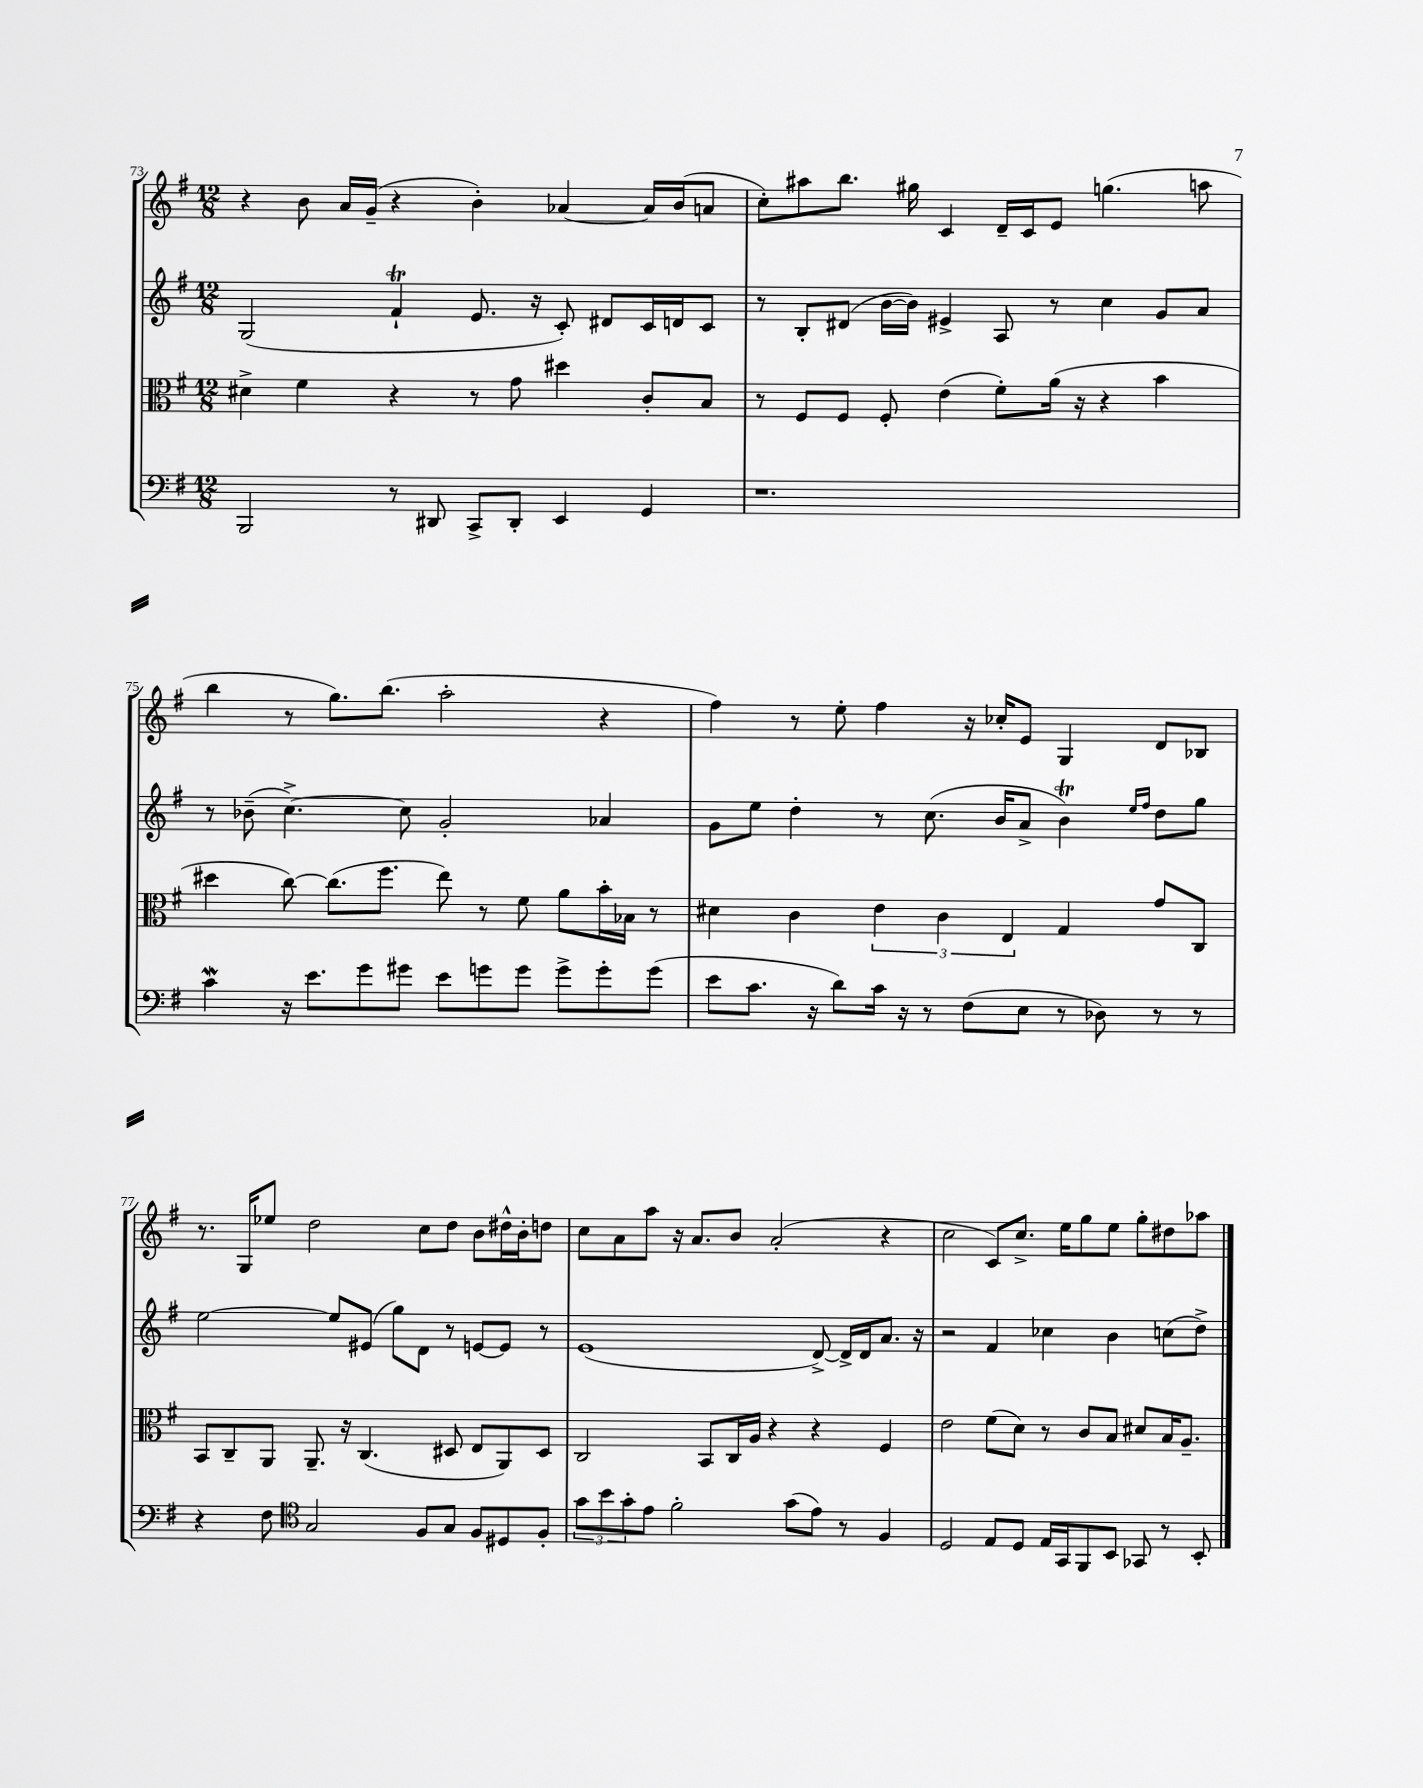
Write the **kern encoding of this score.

**kern	**kern	**kern	**kern
*staff4	*staff3	*staff2	*staff1
*clefF4	*clefC3	*clefG2	*clefG2
*k[f#]	*k[f#]	*k[f#]	*k[f#]
*M12/8	*M12/8	*M12/8	*M12/8
2BBB/	4d#^\	(2G/	4r
.	4f#\	.	8b\
.	.	.	16a/LL
.	.	.	(16g~/JJ
8r	4r	4f#`/	4r
8DD#/	.	.	.
8CC^/L	8r	8.e/	4b'\)
8DD#'/J	8g\	.	.
.	.	16r	.
4EE/	4dd#\	8c'/)	[4a-/
.	.	8d#/L	.
4GG/	8c'/L	16c/L	16a-/]LL
.	.	16d/J	(16b/J
.	8B/J	8c/J	8a/J
=	=	=	=
1.r	8r	8r	8cc'\L)
.	8F#/L	8B'/L	8aa#\
.	8F#/J	(8d#/J	8.bb\J
.	8F#'/	[16b\LL	.
.	.	16b\]JJ)	16gg#\
.	(4e\	4e#^/	4c/
.	8f#'\L)	8A/	16d~/LL
.	.	.	16c/J
.	(16a\Jk	8r	8e/J
.	16r	.	.
.	4r	4cc\	(4.gg\
.	4b\	8g/L	.
.	.	8a/J	8aa\
=	=	=	=
4c\	4dd#\	8r	4bb\
.	.	(8b-~\	.
16r	[8cc\)	[4.cc^\)	8r
8.e\L	.	.	.
.	(8.cc\]L	.	8.gg\L)
8g\	.	.	.
.	8.ff#\J	.	(8.bb\J
8g#\J	.	8cc\]	.
8e\L	8ee\)	2g'/	2aa'\
8g\	8r	.	.
8g\J	8f#\	.	.
8g^\L	8a\L	.	.
8g'\	16b'\L	4a-/	4r
.	16B-\JJ	.	.
(8g\J	8r	.	.
=	=	=	=
8e\L	4d#\	8g\L	4ff#\)
8.c\J	.	8ee\J	.
.	4c\	4dd'\	8r
16r	.	.	.
8d\L)	.	.	8ee'\
16c\Jk	6e\	8r	4ff#\
16r	.	.	.
8r	.	(8.cc\	.
.	6c\	.	.
(8F#\L	.	.	16r
.	.	16b/LK	16cc-'/LK
.	6E/	.	.
8E\J	.	8a^/J	8e/J
8r	4G/	4b\)	4G/
8D-\)	.	.	.
.	.	16qqee/LL	.
.	.	16qqff#/JJ	.
8r	8g/L	8dd\L	8d/L
8r	8C/J	8gg\J	8B-/J
=	=	=	=
4r	8BB/L	[2ee\	8.r
.	8C~/	.	.
.	.	.	16G/LK
8F#\	8AA/J	.	8ee-/J
*clefC4	*	*	*
2G/	8.AA~/	.	2dd\
.	.	8ee/]L	.
.	16r	.	.
.	(4.C/	(8e#/J	.
.	.	8gg\L)	.
8F#/L	.	8d\J	8cc\L
8G/J	8D#/	8r	8dd\J
8F#/L	8E/L	[8e/L	8b\L
8D#/	8AA/)	8e/]J	16dd#^^\L
.	.	.	16b'\J
8F#'/J	8D#/J	8r	8dd\J
=	=	=	=
12g\L	2C/	(1e	8cc\L
12b\	.	.	.
.	.	.	8a\
12g'\	.	.	.
8e\J	.	.	8aa\J
2f#'\	.	.	16r
.	.	.	8.a/L
.	8BB/L	.	.
.	16C/L	.	8b/J
.	16A/JJ	.	.
.	4r	.	(2a'/
(8g\L	.	.	.
8e\J)	4r	[8d^/)	.
8r	.	16d^/]LL	.
.	.	16d/J	.
4F#/	4F#/	8.a/J	4r
.	.	16r	.
=	=	=	=
2D/	2e\	2r	2cc\
8E/L	(8f#\L	4f#/	8c/L)
8D/J	8d\J)	.	8.cc^/J
16E/LL	8r	4cc-\	.
16GG/J	.	.	16ee\LK
8FF#/	8c/L	.	8gg\
8BB/J	8B/J	4b\	8ee\J
8GG-/	8d#/L	.	8gg'\L
8r	16B/K	(8cc\L	8dd#\
.	8.A~/J	.	.
8BB'/	.	8dd^\J)	8aa-\J
==	==	==	==
*-	*-	*-	*-
